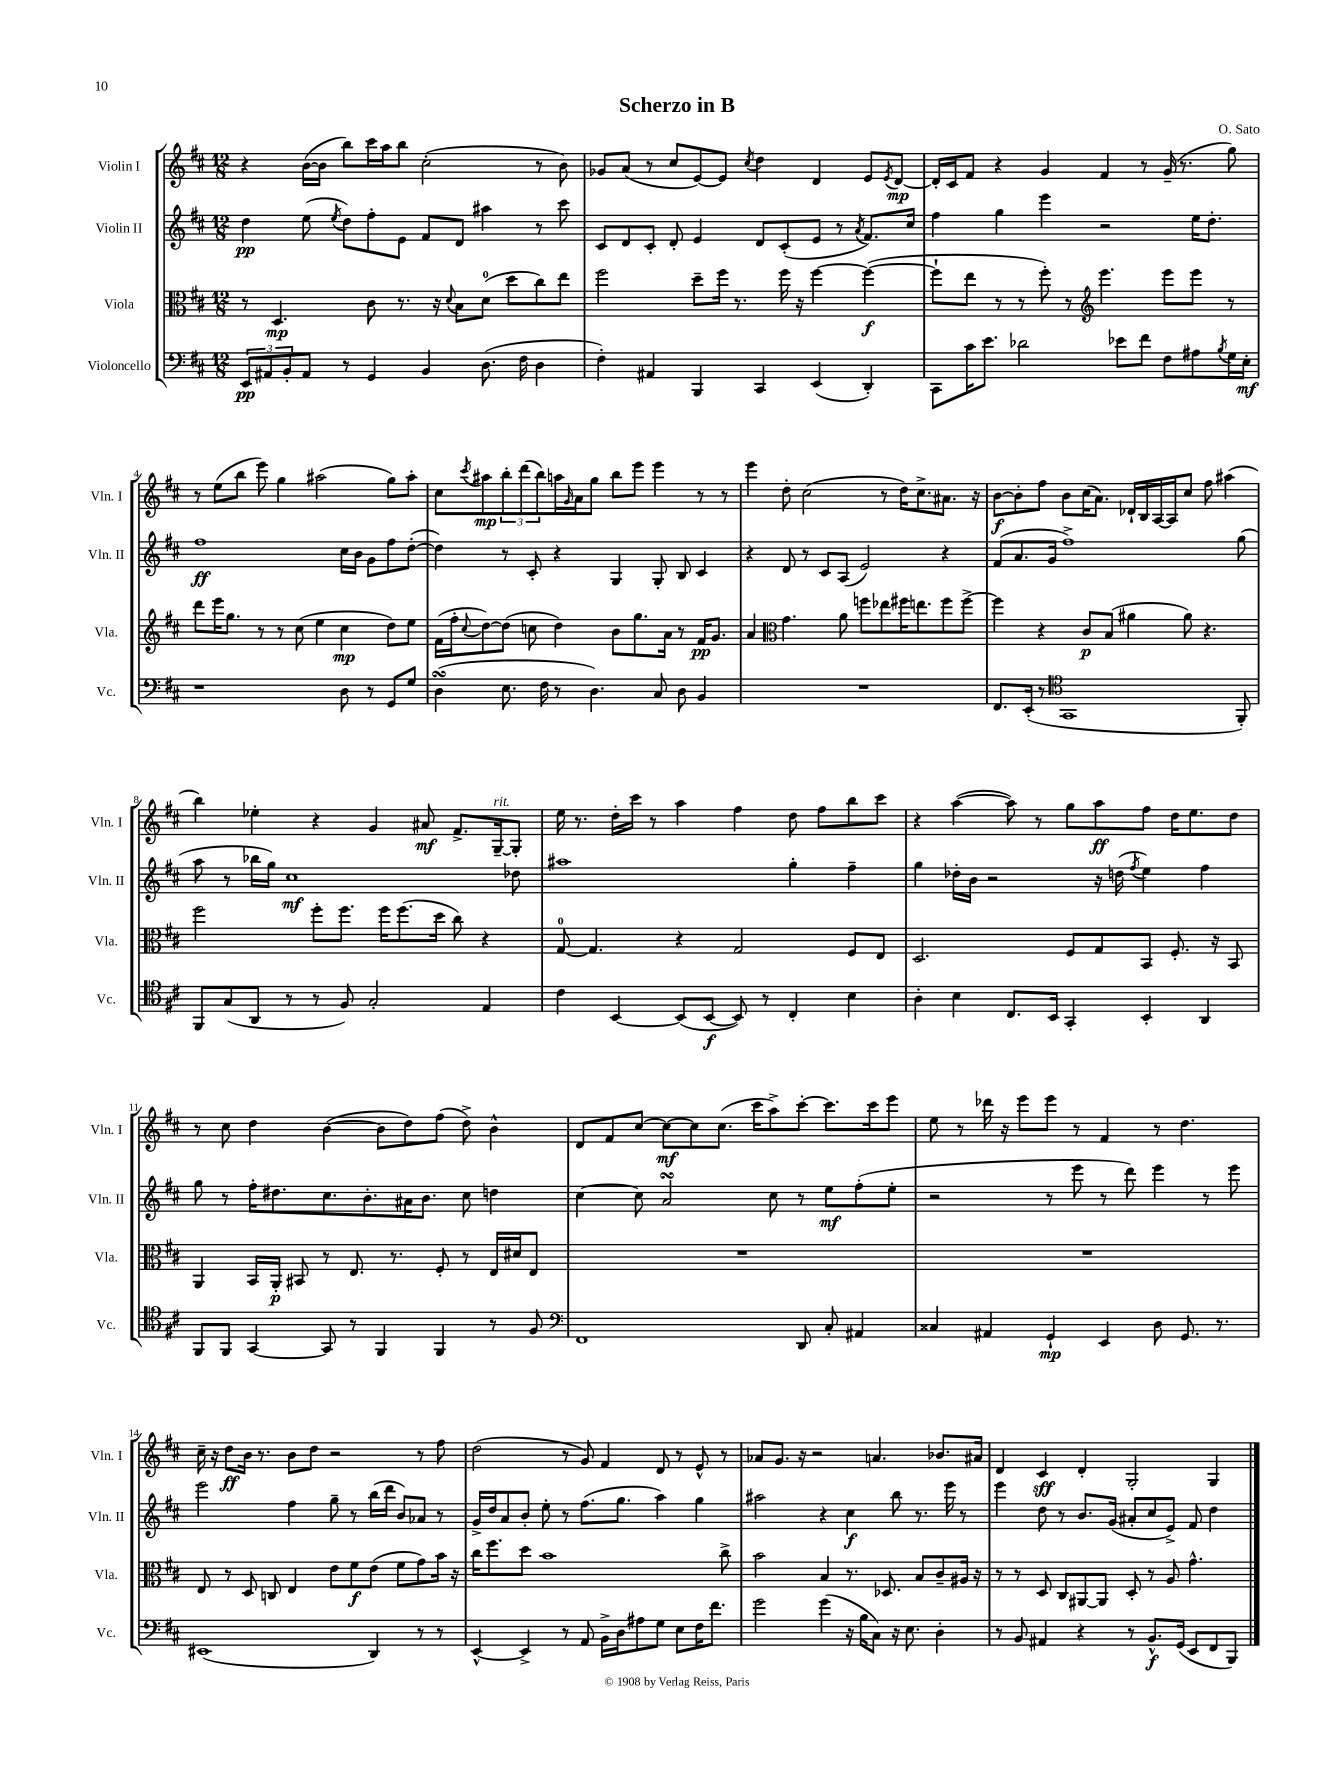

**kern	**dynam	**kern	**dynam	**kern	**dynam	**kern	**dynam
*part4	*part4	*part3	*part3	*part2	*part2	*part1	*part1
*staff4	*staff4	*staff3	*staff3	*staff2	*staff2	*staff1	*staff1
*I"Violoncello	*	*I"Viola	*	*I"Violin II	*	*I"Violin I	*
*I'Vc.	*	*I'Vla.	*	*I'Vln. II	*	*I'Vln. I	*
*clefF4	*	*clefC3	*	*clefG2	*	*clefG2	*
*k[f#c#]	*	*k[f#c#]	*	*k[f#c#]	*	*k[f#c#]	*
*M12/8	*	*M12/8	*	*M12/8	*	*M12/8	*
=1	=1	=1	=1	=1	=1	=1	=1
12EE/L	pp	8r	.	4dd\	pp	4r	.
12AA#X/	.	.	.	.	.	.	.
.	.	4.D/	mp	.	.	.	.
12BB'/	.	.	.	.	.	.	.
8AA#/J	.	.	.	(8ee\	.	([16b\LL	.
.	.	.	.	.	.	16b\JJ]	.
.	.	.	.	8qee/	.	.	.
8r	.	.	.	8dd\L)	.	8bb\L)	.
4GG/	.	8c#\	.	8ff#'\	.	16ccc#\L	.
.	.	.	.	.	.	16aa\J	.
.	.	8.r	.	8e\J	.	8bb\J	.
4BB/	.	.	.	8f#/L	.	(2cc#'\	.
.	.	16r	.	.	.	.	.
.	.	8qqd/	.	.	.	.	.
.	.	8B\L	.	8d/J	.	.	.
(8.D\	.	(8d\J	.	4aa#X\	.	.	.
.	.	8dd\L	.	.	.	.	.
16F#\	.	.	.	.	.	.	.
4D\	.	8cc#\)	.	8r	.	8r	.
.	.	8ee\J	.	8ccc#\	.	8b\)	.
=2	=2	=2	=2	=2	=2	=2	=2
4F#'\)	.	2ff#\	.	8c#/L	.	8g-X/L	.
.	.	.	.	8d/	.	(8a/J	.
4AA#X/	.	.	.	8c#'/J	.	8r	.
.	.	.	.	8d'/	.	8cc#/L	.
4BBB/	.	8dd~\L	.	4e/	.	[8e/)	.
.	.	16ff#\Jk	.	.	.	8e/J]	.
.	.	8.r	.	.	.	.	.
.	.	.	.	.	.	8qcc#/	.
4CC#/	.	.	.	8d/L	.	4dd\	.
.	.	16ff#\	.	(8c#'/	.	.	.
.	.	16r	.	.	.	.	.
(4EE/	.	[4ff#\	.	8e/J	.	4d/	.
.	.	.	.	8r	.	.	.
.	.	.	.	8qa/	.	.	.
4DD'/)	.	(4ff#\_	f	8.f#/L)	.	8e/L	.
.	.	.	.	.	.	8qe/	.
.	.	.	.	.	.	[8d/J	mp
.	.	.	.	16cc#/Jk	.	.	.
=3	=3	=3	=3	=3	=3	=3	=3
8CC#\L	.	8ff#`\L]	.	4ff#\	.	16d'/LL]	.
.	.	.	.	.	.	16c#/J	.
16c#\K	.	8ee\J	.	.	.	8f#/J	.
8.e\J	.	.	.	.	.	.	.
.	.	8r	.	4gg\	.	4r	.
2d-X\	.	8r	.	.	.	.	.
.	.	8ff#'\)	.	4eee\	.	4g/	.
.	.	8r	.	.	.	.	.
*	*	*clefG2	*	*	*	*	*
.	.	4.eee\	.	2r	.	4f#/	.
8e-X\L	.	.	.	.	.	.	.
8f#\J	.	.	.	.	.	8r	.
8F#\L	.	8eee\L	.	.	.	(16g~/	.
.	.	.	.	.	.	8.r	.
8A#X\	.	8eee\J	.	16ee\KL	.	.	.
.	.	.	.	8.dd'\J	.	.	.
8qB/	.	.	.	.	.	.	.
16G\L	.	8r	.	.	.	8gg\)	.
16E'\JJ	mf	.	.	.	.	.	.
!!LO:LB:g=z
=4	=4	=4	=4	=4	=4	=4	=4
1r	.	8ddd\L	.	1ff#	ff	8r	.
.	.	16eee\K	.	.	.	(8ee\L	.
.	.	8.gg\J	.	.	.	.	.
.	.	.	.	.	.	8bb\J	.
.	.	8r	.	.	.	8eee\)	.
.	.	8r	.	.	.	4gg\	.
.	.	(8cc#\	.	.	.	.	.
.	.	4ee\	.	.	.	(2aa#X\	.
8D\	.	4cc#\	mp	16cc#\LL	.	.	.
.	.	.	.	16b\JJ	.	.	.
8r	.	.	.	8g\L	.	.	.
8GG/L	.	8dd\L)	.	8ff#\	.	8gg\L)	.
8G/J	.	8ee\J	.	([8dd'\J	.	8aa#'\J	.
=5	=5	=5	=5	=5	=5	=5	=5
(4DsSSs\	.	(16f#\LL	.	4dd\])	.	8cc#\L	.
.	.	16ff#'\J	.	.	.	.	.
.	.	8qqcc#/	.	.	.	8qccc#/	.
.	.	[8dd\)	.	.	.	8aa#X\	mp
8.E\	.	(8dd\J]	.	8r	.	12bb'\	.
.	.	.	.	.	.	(12ddd\	.
.	.	8ccn\	.	8c#'/	.	.	.
.	.	.	.	.	.	12bb\)	.
16F#\	.	.	.	.	.	.	.
8r	.	4dd\)	.	4r	.	16aan\L	.
.	.	.	.	.	.	16qqg/	.
.	.	.	.	.	.	16a\J	.
4.D\)	.	.	.	.	.	8gg\J	.
.	.	8b\L	.	4G/	.	8bb\L	.
.	.	8.gg\	.	.	.	8eee\J	.
8C#/	.	.	.	8G'/	.	4eee\	.
.	.	16a\Jk	.	.	.	.	.
8D\	.	8r	.	8B/	.	.	.
4BB/	.	16f#/KL	pp	4c#/	.	8r	.
.	.	8.g/J	.	.	.	.	.
.	.	.	.	.	.	8r	.
=6	=6	=6	=6	=6	=6	=6	=6
1.r	.	4a/	.	4r	.	4eee\	.
*	*	*clefC3	*	*	*	*	*
.	.	4.g\	.	8d/	.	8dd'\	.
.	.	.	.	8r	.	(2cc#\	.
.	.	.	.	8c#/L	.	.	.
.	.	8a\	.	(8A/J	.	.	.
.	.	8ffn\L	.	2e/)	.	.	.
.	.	8ee-X\	.	.	.	8r	.
.	.	16ff#X\K	.	.	.	16dd\KL)	.
.	.	8.een\	.	.	.	8.cc#^\	.
.	.	8ff#\	.	4r	.	8.a#X\J	.
.	.	[8ff#^\J	.	.	.	.	.
.	.	.	.	.	.	16r	.
=7	=7	=7	=7	=7	=7	=7	=7
8.FF#/L	.	4ff#\]	.	(8f#/L	.	[8b\L	f
.	.	.	.	8.a/	.	8b'\]	.
(16EE'/Jk	.	.	.	.	.	.	.
8r	.	4r	.	.	.	8ff#\J	.
.	.	.	.	16g/Jk	.	.	.
*clefC4	*	*	*	*	*	*	*
1GG	.	.	.	1ff#^)	.	8b\L	.
.	.	8c#/L	p	.	.	(16cc#\K	.
.	.	.	.	.	.	8.a\J)	.
.	.	(8B/J	.	.	.	.	.
.	.	4a#X\	.	.	.	16d-X`/LL	.
.	.	.	.	.	.	16B/	.
.	.	.	.	.	.	[16A/	.
.	.	.	.	.	.	16A/J]	.
.	.	8a#\)	.	.	.	8cc#/J	.
.	.	4.r	.	.	.	8ff#\	.
.	.	.	.	.	.	(4aa#X\	.
8FF#'/)	.	.	.	(8gg\	.	.	.
!!LO:LB:g=z
=8	=8	=8	=8	=8	=8	=8	=8
8FF#/L	.	2ff#\	.	8aa\	.	4bb\)	.
(8G/	.	.	.	8r	.	.	.
8AA/J	.	.	.	16bb-X\LL	.	4ee-X'\	.
.	.	.	.	16gg\JJ)	.	.	.
8r	.	.	.	1cc#	mf	.	.
8r	.	8ff#'\L	.	.	.	4r	.
8F#/)	.	8.ff#\J	.	.	.	.	.
2G'/	.	.	.	.	.	4g/	.
.	.	16ff#\KL	.	.	.	.	.
.	.	(8.ff#\	.	.	.	.	.
.	.	.	.	.	.	8a#X/	mf
.	.	16dd\Jk	.	.	.	.	.
.	.	8cc#\)	.	.	.	8.f#^/L	.
4E/	.	4r	.	.	.	.	.
!	!	!	!	!	!	!LO:TX:a:i:t=rit.	!
.	.	.	.	.	.	[16G~/k	.
.	.	.	.	8dd-X\	.	8G'/J]	.
=9	=9	=9	=9	=9	=9	=9	=9
4c#\	.	[8G/	.	1aa#X	.	16ee\	.
.	.	.	.	.	.	8.r	.
.	.	4.G/]	.	.	.	.	.
[4BB/	.	.	.	.	.	16dd'\LL	.
.	.	.	.	.	.	16ccc#\JJ	.
.	.	.	.	.	.	8r	.
(8BB/L]	.	4r	.	.	.	4aa\	.
[8BB/J	f	.	.	.	.	.	.
8BB/])	.	2G/	.	.	.	4ff#\	.
8r	.	.	.	.	.	.	.
4C#'/	.	.	.	4gg'\	.	8dd\	.
.	.	.	.	.	.	8ff#\L	.
4B\	.	8F#/L	.	4ff#~\	.	8bb\	.
.	.	8E/J	.	.	.	8ccc#\J	.
=10	=10	=10	=10	=10	=10	=10	=10
4A'\	.	2.D/	.	4gg\	.	4r	.
4B\	.	.	.	16dd-X'\LL	.	([4aa\	.
.	.	.	.	16b\JJ	.	.	.
.	.	.	.	2r	.	.	.
8.C#/L	.	.	.	.	.	8aa\])	.
.	.	.	.	.	.	8r	.
16BB/Jk	.	.	.	.	.	.	.
4GG'/	.	8F#/L	.	.	.	8gg\L	.
.	.	8G/	.	16r	.	8aa\	ff
.	.	.	.	(16ddn\	.	.	.
.	.	.	.	8qff#/	.	.	.
4BB'/	.	8BB/J	.	4ee\)	.	8ff#\J	.
.	.	8.F#'/	.	.	.	16dd\KL	.
.	.	.	.	.	.	8.ee\	.
4AA/	.	.	.	4ff#\	.	.	.
.	.	16r	.	.	.	.	.
.	.	8BB/	.	.	.	8dd\J	.
!!LO:LB:g=z
=11	=11	=11	=11	=11	=11	=11	=11
8FF#/L	.	4AA/	.	8gg\	.	8r	.
8FF#/J	.	.	.	8r	.	8cc#\	.
[4GG/	.	16BB/LL	.	16ff#'\KL	.	4dd\	.
.	.	16AA'/JJ	p	8.dd#X\	.	.	.
.	.	8BB#X/	.	.	.	.	.
8GG/]	.	8r	.	8.cc#\	.	([4b\	.
8r	.	8.E/	.	.	.	.	.
.	.	.	.	8.b'\	.	.	.
4FF#/	.	.	.	.	.	8b\L]	.
.	.	8.r	.	.	.	.	.
.	.	.	.	16a#X\K	.	8dd\)	.
.	.	.	.	8.b\J	.	.	.
4FF#/	.	8F#'/	.	.	.	(8ff#\J	.
.	.	8r	.	8cc#\	.	8dd^\)	.
8r	.	16E/LL	.	4ddn\	.	4b^^\	.
.	.	16d#X/J	.	.	.	.	.
8F#/	.	8E/J	.	.	.	.	.
=12	=12	=12	=12	=12	=12	=12	=12
*clefF4	*	*	*	*	*	*	*
1FF#	.	1.r	.	[4cc#\	.	8d/L	.
.	.	.	.	.	.	8f#/	.
.	.	.	.	8cc#\]	.	[8cc#/J	.
.	.	.	.	2asSSS/	.	8cc#\L_	mf
.	.	.	.	.	.	8cc#\]	.
.	.	.	.	.	.	(8.cc#\J	.
.	.	.	.	.	.	16ccc#\KL	.
.	.	.	.	8cc#\	.	8aa^\)	.
8DD/	.	.	.	8r	.	[8ccc#'\J	.
8C#'/	.	.	.	8ee\L	mf	8.ccc#\L]	.
4AA#X/	.	.	.	(8ff#'\	.	.	.
.	.	.	.	.	.	16ccc#\k	.
.	.	.	.	8ee'\J	.	8eee\J	.
=13	=13	=13	=13	=13	=13	=13	=13
4C##X/	.	1.r	.	2r	.	8ee\	.
.	.	.	.	.	.	8r	.
4AA#X/	.	.	.	.	.	16ddd-X\	.
.	.	.	.	.	.	16r	.
.	.	.	.	.	.	8eee\L	.
4GG`/	mp	.	.	8r	.	8eee\J	.
.	.	.	.	8eee\	.	8r	.
4EE/	.	.	.	8r	.	4f#/	.
.	.	.	.	8ddd\)	.	.	.
8D\	.	.	.	4eee\	.	8r	.
8.GG/	.	.	.	.	.	4.dd\	.
.	.	.	.	8r	.	.	.
8.r	.	.	.	.	.	.	.
.	.	.	.	8eee\	.	.	.
!!LO:LB:g=z
=14	=14	=14	=14	=14	=14	=14	=14
(1EE#X	.	8E/	.	2eee\	.	16cc#~\	.
.	.	.	.	.	.	16r	.
.	.	8r	.	.	.	8dd\L	ff
.	.	8D/	.	.	.	16b\Jk	.
.	.	.	.	.	.	8.r	.
.	.	8Cn/	.	.	.	.	.
.	.	4E/	.	4ff#\	.	8b\L	.
.	.	.	.	.	.	8dd\J	.
.	.	8e\L	.	8gg~\	.	2r	.
.	.	8f#\	f	8r	.	.	.
4DD/)	.	(8e\J	.	(16bb\LL	.	.	.
.	.	.	.	16ddd\JJ	.	.	.
.	.	8f#\L	.	8b/L)	.	.	.
8r	.	8g\)	.	8a-X/J	.	8r	.
8r	.	16b\Jk	.	8r	.	8ff#\	.
.	.	16r	.	.	.	.	.
=15	=15	=15	=15	=15	=15	=15	=15
[4EE^^/	.	16cc#\KL	.	16g^/LL	.	(2dd\	.
.	.	8.ff#\	.	16dd/J	.	.	.
.	.	.	.	8a/	.	.	.
4EE^/]	.	8dd\J	.	8b'/J	.	.	.
.	.	1b	.	8ee'\	.	.	.
8r	.	.	.	8r	.	8r	.
8AA/	.	.	.	(8.ff#\L	.	8g/)	.
16BB^\LL	.	.	.	.	.	4f#/	.
16D\J	.	.	.	8.gg\J	.	.	.
8A#X\	.	.	.	.	.	.	.
8G\J	.	.	.	4aa\)	.	8d/	.
8E\L	.	.	.	.	.	8r	.
16F#\K	.	.	.	4gg\	.	8e^^/	.
8.f#\J	.	.	.	.	.	.	.
.	.	8cc#^\	.	.	.	8r	.
=16	=16	=16	=16	=16	=16	=16	=16
2g\	.	2b\	.	2aa#X\	.	8a-X/L	.
.	.	.	.	.	.	8.g/J	.
.	.	.	.	.	.	16r	.
.	.	.	.	.	.	2r	.
(4g\	.	4B/	.	4r	.	.	.
16r	.	8.r	.	4cc#\	f	.	.
16B\KL	.	.	.	.	.	.	.
8C#\J)	.	.	.	.	.	4.an/	.
.	.	8.D-X/	.	.	.	.	.
16r	.	.	.	8bb\	.	.	.
8.E\	.	.	.	.	.	.	.
.	.	8B/L	.	8.r	.	.	.
4D'\	.	8c#~/	.	.	.	8.b-X/L	.
.	.	.	.	16eee\	.	.	.
.	.	16A#X/Jk	.	8r	.	.	.
.	.	16r	.	.	.	16a#X/Jk	.
=17	=17	=17	=17	=17	=17	=17	=17
8r	.	8r	.	4eee\	.	4d/	.
8BB/	.	8r	.	.	.	.	.
4AA#X/	.	8D/	.	8dd\	.	4c#/	sff
.	.	8C#/L	.	8r	.	.	.
4r	.	[8AA#X/	.	8.b/L	.	4d'/	.
.	.	8AA#/J]	.	.	.	.	.
.	.	.	.	(16g/Jk	.	.	.
8r	.	8D'/	.	8a#X'/L	.	2G'/	.
8.BB^^/L	f	8r	.	8cc#/	.	.	.
.	.	8A/	.	8e^/J)	.	.	.
(16GG/Jk	.	.	.	.	.	.	.
8EE/L	.	4.g^^\	.	8f#/	.	.	.
8FF#/	.	.	.	4dd\	.	4G/	.
8BBB/J)	.	.	.	.	.	.	.
==	==	==	==	==	==	==	==
*-	*-	*-	*-	*-	*-	*-	*-
